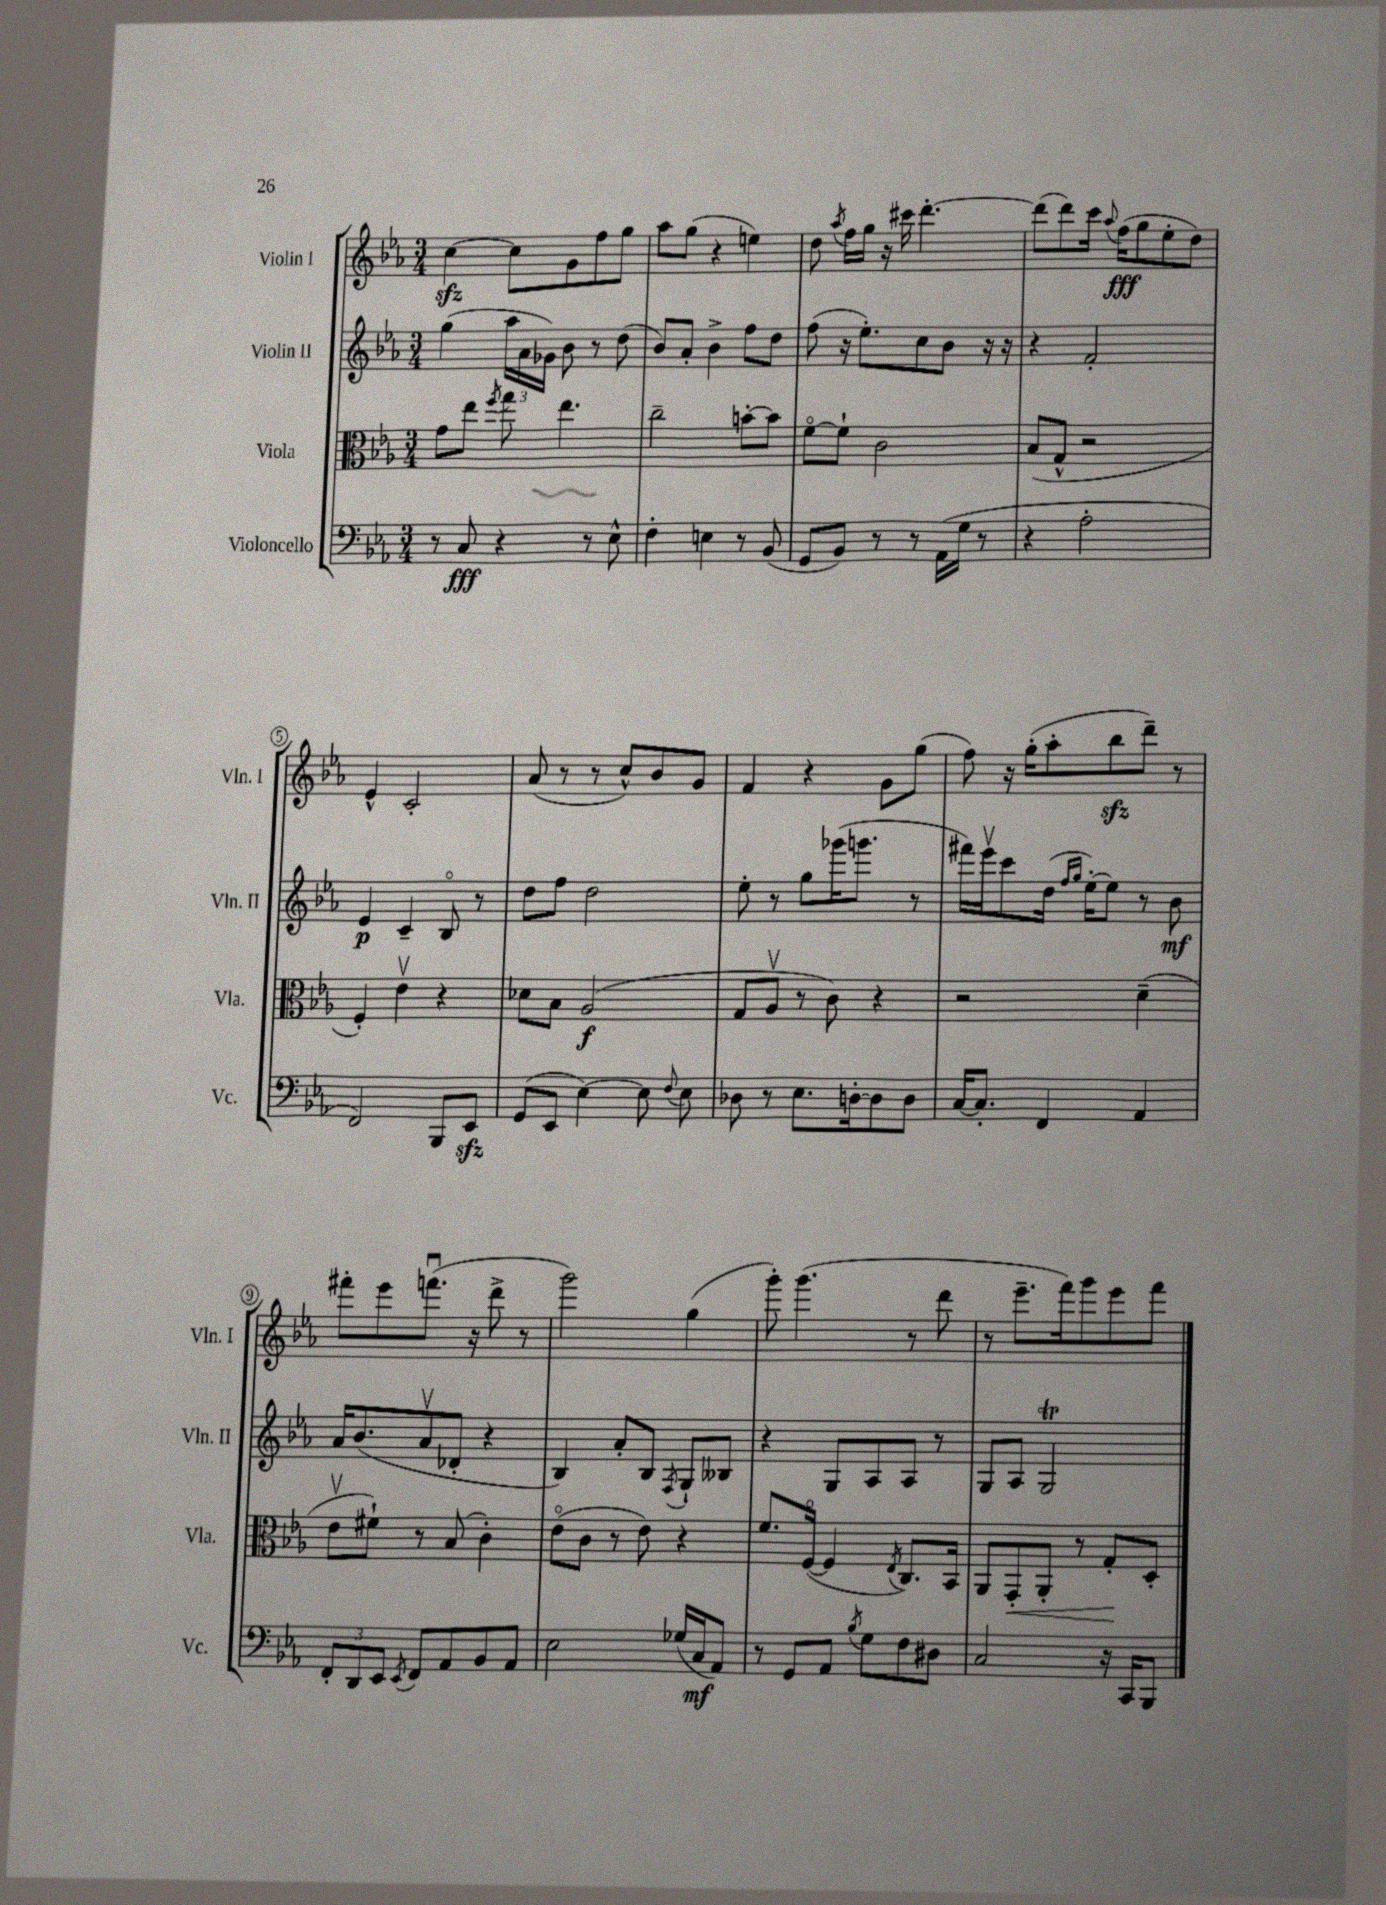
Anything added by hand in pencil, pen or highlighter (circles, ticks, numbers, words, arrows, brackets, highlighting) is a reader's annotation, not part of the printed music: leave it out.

**kern	**kern	**kern	**kern
*staff4	*staff3	*staff2	*staff1
*clefF4	*clefC3	*clefG2	*clefG2
*k[b-e-a-]	*k[b-e-a-]	*k[b-e-a-]	*k[b-e-a-]
*M3/4	*M3/4	*M3/4	*M3/4
8r	8g\L	(4gg\	[4cc\
8C/	8ee-\J	.	.
.	8qff/	.	.
4r	8gg\	24aa-\LL	8cc\]L
.	.	24a-\	.
.	.	24g-\JJ)	.
.	4.ee-\	8b-\	8g\
8r	.	8r	8ff\
8E-^^\	.	(8dd\	8gg\J
=	=	=	=
4F'\	2cc~\	8b-/L)	8aa-\L
.	.	8a-'/J	(8gg\J
4E\	.	4b-^\	4r
8r	[8b'\L	8ff\L	4ee\)
(8BB-/	8b\]J	8dd\J	.
=	=	=	=
8GG/L	[8fo\L	(8ff\	8dd\
.	.	.	8qaa-/
8BB-/J)	8f`\]J	16r	16ff\LL
.	.	8.ee-'\L)	16gg\JJ
8r	2c\	.	16r
.	.	.	16ccc#\
8r	.	8cc\	[4.ddd'\
(16AA-\LL	.	8b-\J	.
16G\JJ	.	.	.
8r	.	16r	.
.	.	16r	.
=	=	=	=
4r	(8B-/L	4r	(8ddd\]L
.	8G^^/J	.	8ddd\)
2A-'\	2r	2f'/	16ccc\Jk
.	.	.	8qqaa-/
.	.	.	(16ff\LK
.	.	.	8gg\
.	.	.	8ee-'\
.	.	.	8dd\J)
=	=	=	=
2FF/)	4F'/)	4e-/	4e-^^/
.	4e-v\	4c~/	2c'/
8BBB-/L	4r	8B-o/	.
8EE-/J	.	8r	.
=	=	=	=
(8GG/L	8d-\L	8dd\L	(8a-/
8EE-/J	8B-\J	8ff\J	8r
[4E-\)	(2A-/	2dd\	8r
.	.	.	8cc^^/L)
8E-\]	.	.	8b-/
8qqF/	.	.	.
8E-\	.	.	8g/J
=	=	=	=
8D-\	8G/L	8ee-'\	4f/
8r	8A-v/J	8r	.
8.E-\L	8r	8gg\L	4r
.	8c\)	(16ggg-\K	.
[16D'\k	.	8.ggg\J	.
8D\]	4r	.	8g\L
8D\J	.	8r	(8gg\J
=	=	=	=
[16C/LK	2r	16fff#\LL)	8ff\)
8.C'/]J	.	16eee-v\J	.
.	.	8ccc\	16r
.	.	.	(16gg'\LK
4FF/	.	(16dd\Jk	8aa-'\
.	.	16qqff/LL	.
.	.	16qqgg/JJ	.
.	.	[16ee-'\LK)	.
.	.	8ee-\]J	8bb-\
4AA-/	(4d~\	8r	8ddd~\J)
.	.	8b-\	8r
=	=	=	=
12FF'/L	8e-v\L	16a-/LK	8fff#'\L
.	.	(8.b-/	.
12DD/	.	.	.
.	8f#`\J)	.	8eee-\
12EE-/J	.	.	.
8qEE-/	.	.	.
8FF/L	8r	8a-v/	(8.fffu\J
8AA-/	(8B-/	8d-'/J	.
.	.	.	16r
8BB-/	4c'\)	4r	8ddd^\
8AA-/J	.	.	8r
=	=	=	=
2E-\	(8e-o\L	4B-/)	2ggg\)
.	8c\J	.	.
.	8r	8a-'/L	.
.	8e-\)	8B-/J	.
.	.	8qF/	.
(16G-/LL	4r	8G`/L	(4gg\
16C/J	.	.	.
8AA-/J)	.	8B--/J	.
=	=	=	=
8r	8.f/L	4r	8ggg'\)
8GG/L	.	.	(4.ggg\
.	([16Fo/Jk	.	.
8AA-/J	4F/]	8G/L	.
8qB-/	.	.	.
8G\L	.	8A-/	.
.	8qE-/	.	.
8F\	8.C/L)	8A-/J	8r
8D#\J	.	8r	8ddd\
.	16BB-/Jk	.	.
=	=	=	=
2C/	8AA-/L	8G/L	8r
.	8GG'/	8A-/J	8.eee-~\L
.	8AA-'/J	2G/	.
.	.	.	16fff\k)
.	8r	.	8ggg\
16r	8G'/L	.	8eee-\
16CC/LK	.	.	.
8BBB-/J	8D'/J	.	8fff\J
==	==	==	==
*-	*-	*-	*-
